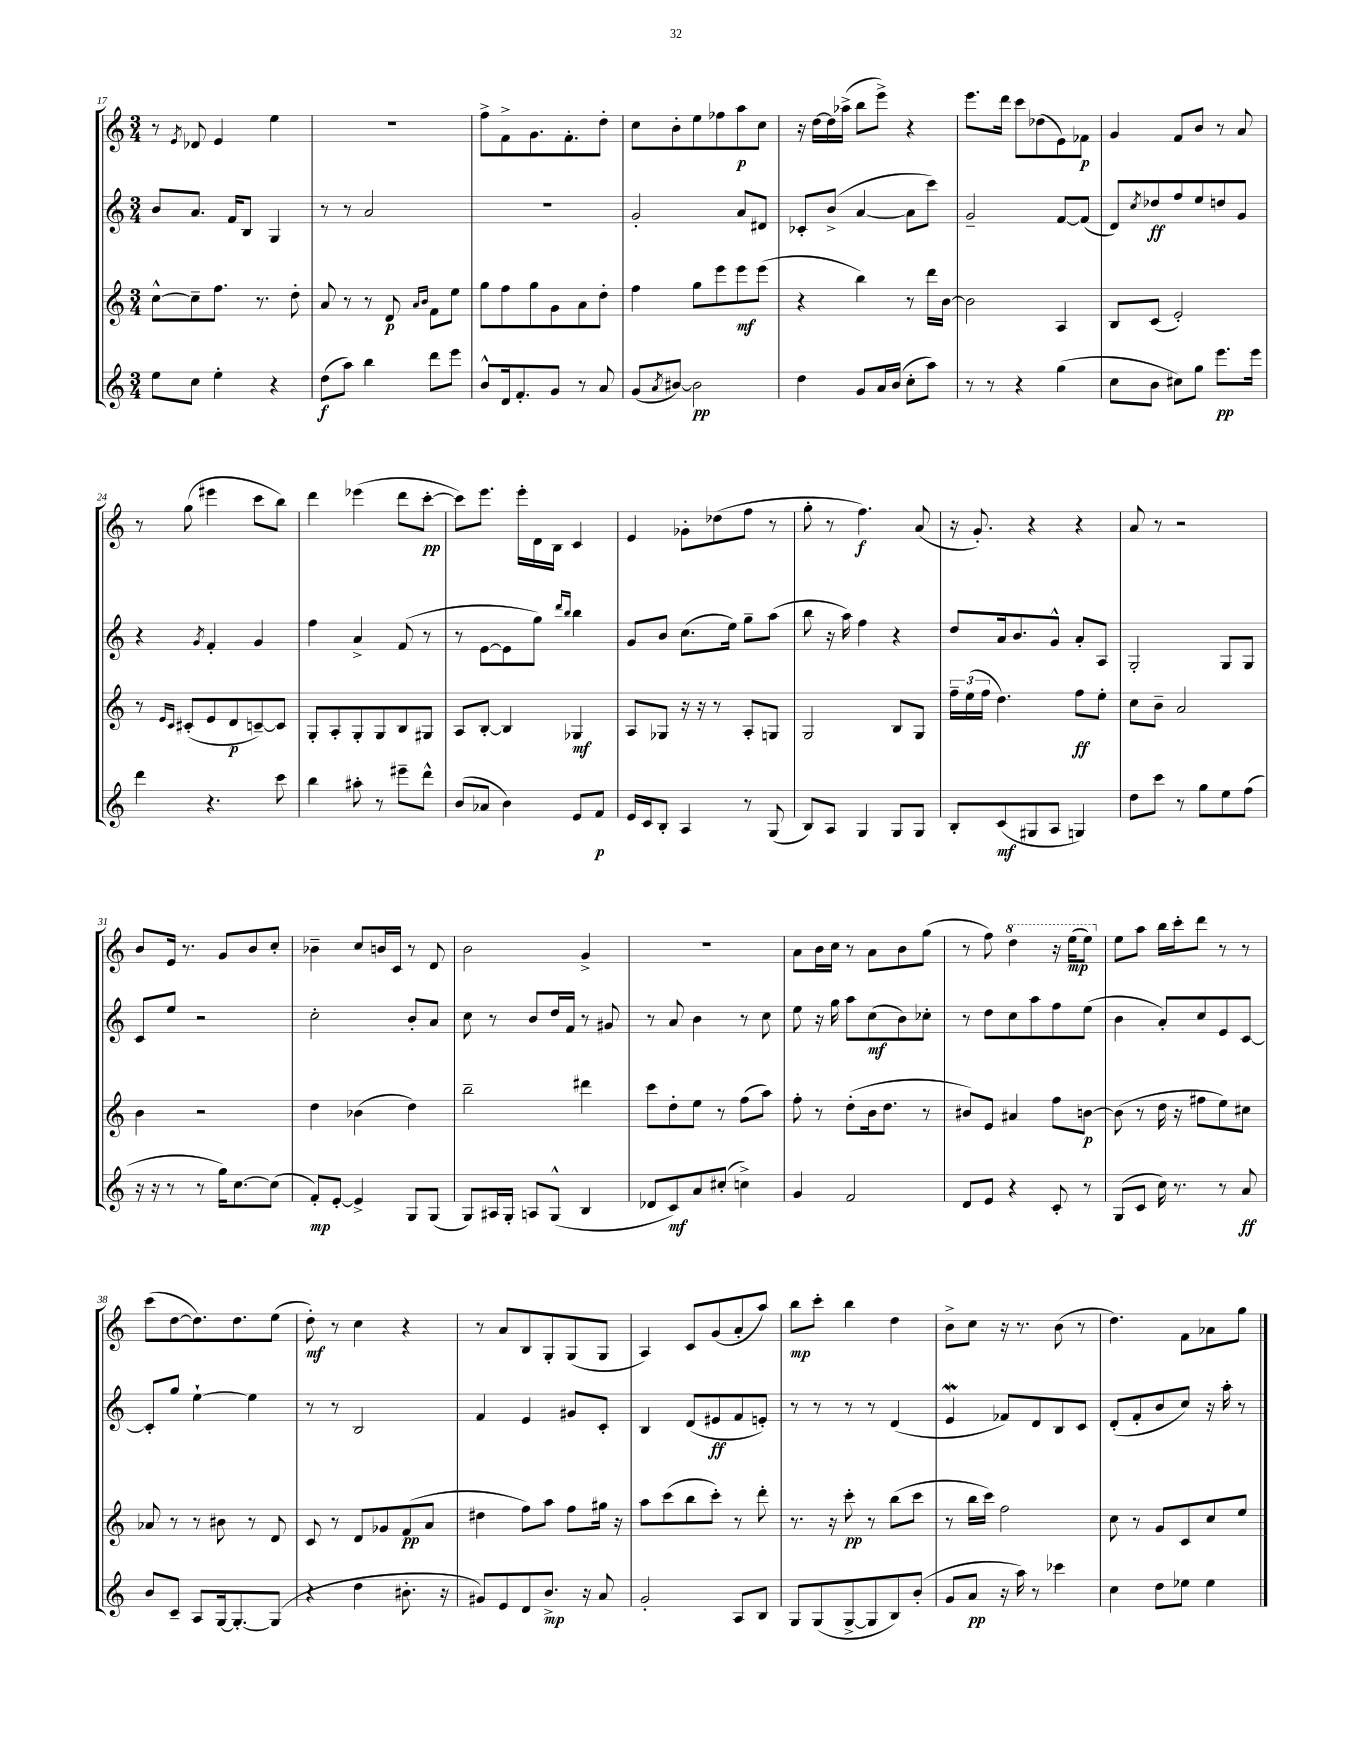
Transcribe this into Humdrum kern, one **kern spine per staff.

**kern	**kern	**kern	**kern
*staff4	*staff3	*staff2	*staff1
*clefG2	*clefG2	*clefG2	*clefG2
*k[]	*k[]	*k[]	*k[]
*M3/4	*M3/4	*M3/4	*M3/4
8ee	[8cc^^	8b	8r
.	.	.	8qe
8cc	8cc~]	8.a	8d-
4ee'	8.ff	.	4e
.	.	16f	.
.	.	8B	.
.	8.r	.	.
4r	.	4G	4ee
.	8dd'	.	.
=	=	=	=
(8dd	8a	8r	2.r
8aa)	8r	8r	.
4bb	8r	2a	.
.	8d	.	.
.	16qqa	.	.
.	16qqb	.	.
8ddd	8f	.	.
8eee	8ee	.	.
=	=	=	=
8b^^	8gg	2.r	8ff^
16d	8ff	.	8f^
8.f'	.	.	.
.	8gg	.	8.g
8g	8g	.	.
.	.	.	8.f'
8r	8a	.	.
8a	8dd'	.	8dd'
=	=	=	=
(8g	4ff	2g'	8cc
8qa	.	.	.
[8b#)	.	.	8b'
2b#]	8gg	.	8ee
.	8eee	.	8ff-
.	8eee	8a	8aa
.	(8eee	8d#	8cc
=	=	=	=
4dd	4r	8c-'	16r
.	.	.	[16dd
.	.	(8b^	16dd]
.	.	.	(16aa-^
8g	4bb)	[4a	8bb
16a	.	.	8eee^)
(16b	.	.	.
8cc'	8r	8a]	4r
8aa)	16ddd	8ccc)	.
.	[16b	.	.
=	=	=	=
8r	2b]	2g~	8.eee
8r	.	.	.
.	.	.	16ddd
4r	.	.	8ccc
.	.	.	(8dd-
(4gg	4A	[8f	8e)
.	.	(8f]	8f-
=	=	=	=
8cc	8B	8d)	4g
.	.	8qcc	.
8b	(8c	8dd-	.
8cc#)	2e')	8ff	8f
8gg	.	8ee	8b
8.eee	.	8dd	8r
.	.	8g	8a
16eee	.	.	.
=	=	=	=
4ddd	8r	4r	8r
.	16qqe	.	.
.	16qqc	.	.
.	(8c#'	.	(8gg
.	.	8qg	.
4.r	8e	4f'	4eee#
.	8d	.	.
.	[8c~)	4g	8ccc
8ccc	8c]	.	8bb)
=	=	=	=
4bb	8G'	4ff	4ddd
.	8A'	.	.
8aa#'	8G'	4a^	(4eee-
8r	8G	.	.
8eee#~	8B	(8f	8ddd
8ddd^^	8G#	8r	[8ccc'
=	=	=	=
(8b	8A	8r	8ccc])
8a-	[8B'	[8e	8.eee
4b)	4B]	8e]	.
.	.	.	16eee'
.	.	8gg)	16d
.	.	.	16B
.	.	16qqddd	.
.	.	16qqbb	.
8e	4G-	4bb	4c
8f	.	.	.
=	=	=	=
16e	8A	8g	4e
16c	.	.	.
8B'	8G-	8b	.
4A	16r	(8.cc	8g-'
.	16r	.	.
.	8r	.	(8dd-
.	.	16ee)	.
8r	8A'	8gg~	8ff
(8G	8G	(8aa	8r
=	=	=	=
8B)	2G	8bb	8gg'
8A	.	16r	8r
.	.	16aa)	.
4G	.	4ff	4.ff)
8G	8B	4r	.
8G	8G	.	(8a
=	=	=	=
8B'	24ff~	8dd	16r
.	(24ee	.	.
.	.	.	8.g')
.	24ff	.	.
(8c	4.dd)	16a	.
.	.	8.b	.
8G#	.	.	4r
8A	.	8g^^	.
4G)	8ff	8a'	4r
.	8ee'	8A	.
=	=	=	=
8dd	8cc	2G'	8a
8ccc	8b~	.	8r
8r	2a	.	2r
8gg	.	.	.
8ee	.	8G	.
(8ff	.	8G	.
=	=	=	=
16r	4b	8c	8b
16r	.	.	.
8r	.	8ee	16e
.	.	.	8.r
8r	2r	2r	.
16gg)	.	.	8g
[8.cc	.	.	.
.	.	.	8b
(8cc]	.	.	8cc'
=	=	=	=
8f')	4dd	2cc'	4b-~
[8e'	.	.	.
4e^]	(4b-	.	8cc
.	.	.	16b
.	.	.	16c
8G	4dd)	8b'	8r
(8G	.	8a	8d
=	=	=	=
8G)	2bb~	8cc	2b
16A#	.	8r	.
16G'	.	.	.
8A	.	8b	.
(8G^^	.	16dd	.
.	.	16f	.
4B	4ddd#	8r	4g^
.	.	8g#	.
=	=	=	=
8d-	8ccc	8r	2.r
8c)	8dd'	8a	.
8a	8ee	4b	.
(8cc#'	8r	.	.
4cc^)	(8ff	8r	.
.	8aa)	8cc	.
=	=	=	=
4g	8ff'	8ee	8a
.	8r	16r	16b
.	.	16gg	16cc
2f	(8dd'	8aa	8r
.	16b	(8cc	8a
.	8.dd	.	.
.	.	8b)	8b
.	8r	8cc-'	(8gg
=	=	=	=
8d	8b#)	8r	8r
8e	8e	8dd	8ff)
4r	4a#	8cc	4ddd
.	.	8aa	.
8c'	8ff	8ff	16r
.	.	.	(16eee
8r	[8b	(8ee	8eee)
=	=	=	=
(8G	(8b]	4b	8ee
8c	8r	.	8aa
16cc)	16dd	8a')	16bb
8.r	16r	.	16ccc'
.	8ff#	8cc	8ddd
8r	8ee)	8e	8r
8a	8cc#	[8c	8r
=	=	=	=
8b	8a-	8c']	(8ccc
8c~	8r	8gg	[8dd
8A	8r	[4ee`	8.dd])
[16G	8b#	.	.
8.G'_	.	.	8.dd
.	8r	4ee]	.
(8G]	8d	.	(8ee
=	=	=	=
4r	8c	8r	8dd')
.	8r	8r	8r
4dd	8d	2B	4cc
.	8g-	.	.
8.b#'	(8f	.	4r
.	8a	.	.
16r	.	.	.
=	=	=	=
8g#)	4dd#	4f	8r
8e	.	.	8a
8d	8ff)	4e	8B
8.b^	8aa	.	8G'
.	8ff	8g#	(8G
16r	.	.	.
8a	16gg#	8c'	8G
.	16r	.	.
=	=	=	=
2g'	8aa	4B	4A)
.	(8ccc	.	.
.	8bb	(8d	8c
.	8ccc')	8e#	(8g
8A	8r	8f	8a'
8B	8ddd'	8e')	8aa)
=	=	=	=
8G	8.r	8r	8bb
(8G	.	8r	8ccc'
.	16r	.	.
[8G^	8ccc'	8r	4bb
8G]	8r	8r	.
8B)	(8bb	(4d	4dd
(8b'	8ccc	.	.
=	=	=	=
8g	8r	4e	8b^
8a	16bb	.	8cc
.	16ccc)	.	.
16r	2ff	8f-)	16r
16aa)	.	.	8.r
8r	.	8d	.
4ccc-	.	8B	(8b
.	.	8c	8r
=	=	=	=
4cc	8cc	(8d'	4.dd)
.	8r	8f'	.
8dd	8g	8b	.
8ee-	8c	8cc)	8f
4ee-	8cc	16r	8a-
.	.	16aa'	.
.	8ee	8r	8gg
==	==	==	==
*-	*-	*-	*-
